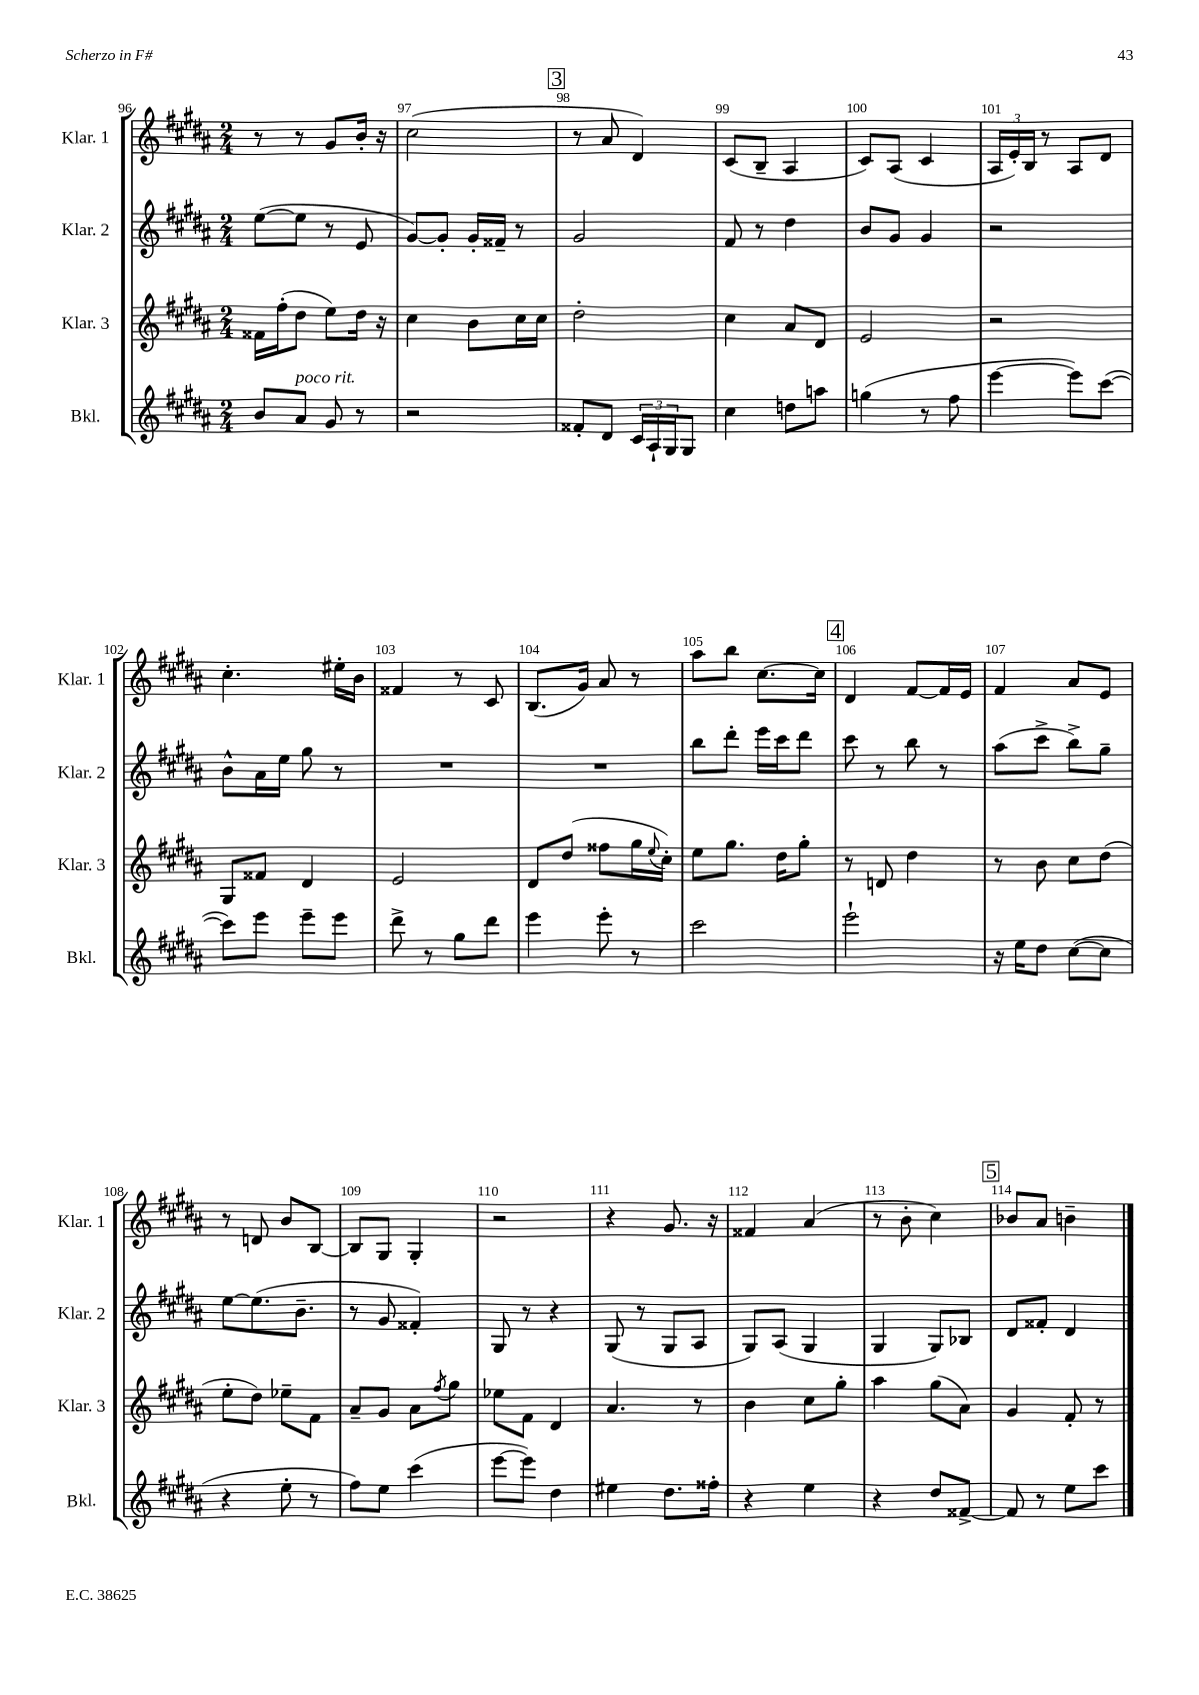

**kern	**kern	**kern	**kern
*staff4	*staff3	*staff2	*staff1
*clefG2	*clefG2	*clefG2	*clefG2
*k[f#c#g#d#a#]	*k[f#c#g#d#a#]	*k[f#c#g#d#a#]	*k[f#c#g#d#a#]
*M2/4	*M2/4	*M2/4	*M2/4
8b	16f##	([8ee	8r
.	(16ff#'	.	.
8a#	8dd#	8ee]	8r
8g#	8ee)	8r	8g#
8r	16dd#	8e	16b'
.	16r	.	16r
=	=	=	=
2r	4cc#	[8g#)	(2cc#
.	.	8g#']	.
.	8b	16g#'	.
.	.	16f##~	.
.	16cc#	8r	.
.	16cc#	.	.
=	=	=	=
8f##'	2dd#'	2g#	8r
8d#	.	.	8a#
24c#	.	.	4d#)
24A#`	.	.	.
24G#	.	.	.
8G#	.	.	.
=	=	=	=
4cc#	4cc#	8f#	(8c#
.	.	8r	8B~
8dd	8a#	4dd#	4A#
8aa	8d#	.	.
=	=	=	=
(4gg	2e	8b	8c#)
.	.	8g#	(8A#
8r	.	4g#	4c#
8ff#	.	.	.
=	=	=	=
[4eee	2r	2r	24A#
.	.	.	24e')
.	.	.	24B
.	.	.	8r
8eee])	.	.	8A#
([8ccc#	.	.	8d#
=	=	=	=
8ccc#])	8G#	8b^^	4.cc#'
8eee	8f##	16a#	.
.	.	16ee	.
8eee~	4d#	8gg#	.
8eee	.	8r	16ee#'
.	.	.	16b
=	=	=	=
8ddd#^	2e	2r	4f##
8r	.	.	.
8gg#	.	.	8r
8ddd#	.	.	8c#
=	=	=	=
4eee	8d#	2r	(8.B
.	(8dd#	.	.
.	.	.	16g#)
8eee'	8ff##	.	8a#
8r	16gg#	.	8r
.	8qqee	.	.
.	16cc#')	.	.
=	=	=	=
2ccc#	8ee	8bb	8aa#
.	8.gg#	8ddd#'	8bb
.	.	16eee	[8.cc#
.	16dd#	16ccc#	.
.	8gg#'	8ddd#	.
.	.	.	16cc#]
=	=	=	=
2eee`	8r	8ccc#	4d#
.	8d	8r	.
.	4dd#	8bb	[8f#
.	.	8r	16f#]
.	.	.	16e
=	=	=	=
16r	8r	(8aa#	4f#
16ee	.	.	.
8dd#	8b	8ccc#^	.
([8cc#	8cc#	8bb^)	8a#
8cc#]	(8dd#	8gg#~	8e
=	=	=	=
4r	8ee'	[8ee	8r
.	8dd#)	(8.ee]	8d
8ee'	8ee-~	.	8b
.	.	8.b~	.
8r	8f#	.	[8B
=	=	=	=
8ff#)	8a#~	8r	8B]
8ee	8g#	8g#	8G#
(4ccc#	8a#	4f##')	4G#'
.	8qff#	.	.
.	8gg#	.	.
=	=	=	=
[8eee	8ee-	8G#	2r
8eee])	8f#	8r	.
4dd#	4d#	4r	.
=	=	=	=
4ee#	4.a#	(8G#	4r
.	.	8r	.
8.dd#	.	8G#	8.g#
.	8r	8A#	.
16ff##'	.	.	16r
=	=	=	=
4r	4b	8G#)	4f##
.	.	(8A#	.
4ee	8cc#	4G#	(4a#
.	8gg#'	.	.
=	=	=	=
4r	4aa#	4G#	8r
.	.	.	8b'
8dd#	(8gg#	8G#)	4cc#)
[8f##^	8a#)	8B-	.
=	=	=	=
8f##]	4g#	8d#	8b-
8r	.	8f##'	8a#
8ee	8f#'	4d#	4b~
8ccc#	8r	.	.
==	==	==	==
*-	*-	*-	*-
